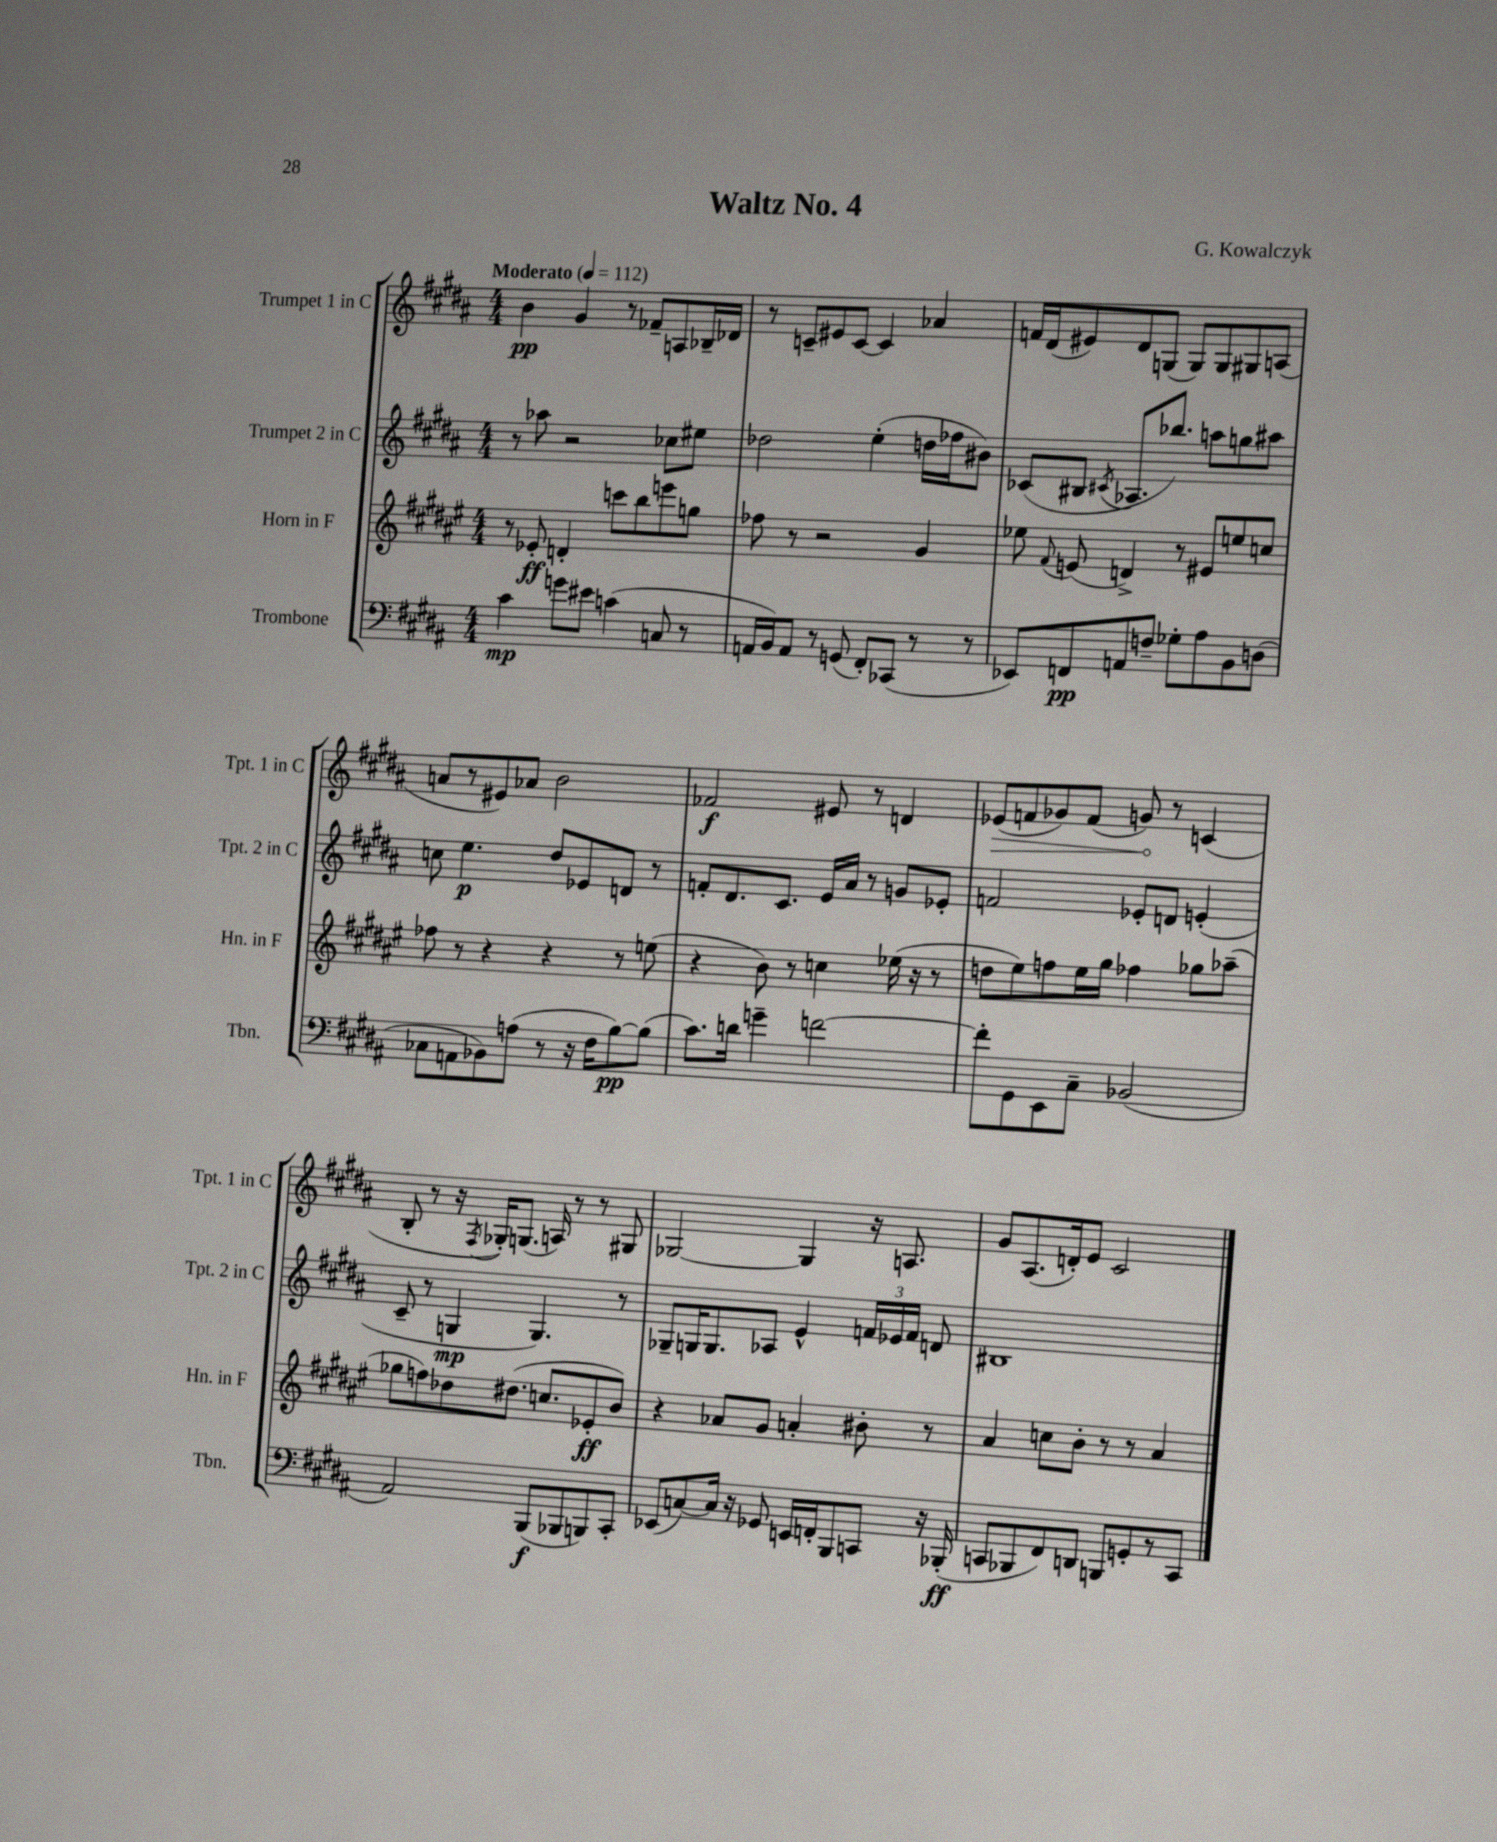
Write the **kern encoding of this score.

**kern	**kern	**kern	**kern
*staff4	*staff3	*staff2	*staff1
*clefF4	*clefG2	*clefG2	*clefG2
*k[f#c#g#d#a#]	*k[f#c#g#d#a#e#]	*k[f#c#g#d#a#]	*k[f#c#g#d#a#]
*M4/4	*M4/4	*M4/4	*M4/4
*MM112	*MM112	*MM112	*MM112
4c#	8r	8r	4b
.	8e-'	8aa-	.
8g	4d'	2r	4g#
8e#	.	.	.
(4c	8ccc	.	8r
.	8bb	.	8f-~
8C	8eee	8cc-	8A
8r	8gg	8ee#	16B-~
.	.	.	16d-
=	=	=	=
16AA	8ff-	2dd-	8r
16BB)	.	.	.
8AA	8r	.	8c~
8r	2r	.	8e#
(8GG	.	.	[8c
8FF#')	.	(4ee'	4c]
(8CC-	.	.	.
8r	4g#	16dd	4a-
.	.	16ff-	.
8r	.	8b#)	.
=	=	=	=
8EE-)	8ee-	(8c-	16f
.	.	.	(16d#
.	8qqf#	.	.
8FF	(8e	8B#	8e#)
.	.	8qc#	.
8AA	4d^)	8.A-	8d#
8F~	.	.	(8G
.	.	8.bb-)	.
8G-'	8r	.	8G)
8A#	8e#	8aa	8G
8BB	8ee	8gg	8G#
(8D	8cc	8aa#	(8A
=	=	=	=
8C-	8ff-	8cc	8a
8AA	8r	4.ee	8r
8BB-)	4r	.	8e#)
(8A	.	.	8a-
8r	4r	8dd#	2b
16r	.	8e-	.
16F#	.	.	.
[8B)	8r	8d	.
(8B]	(8ee	8r	.
=	=	=	=
8.c#)	4r	8f'	2f-
.	.	8.d#	.
16d	.	.	.
4g~	8b)	.	.
.	.	8.c#	.
.	8r	.	.
[2f	4cc	16e	8e#
.	.	16a#	.
.	.	8r	8r
.	(16ee-	8g	4d
.	16r	.	.
.	8r	8e-'	.
=	=	=	=
8f']	8dd	2f	(8e-
8GG#	8ee#)	.	8f
8EE	8ff	.	8g-)
8C#~	16ee#	.	(8f
.	16gg#	.	.
(2BB-	4ff-	8e-'	8g)
.	.	8d	8r
.	8gg-	(4e'	(4c
.	(8aa-~	.	.
=	=	=	=
2AA#)	8gg-	8c#~	8B'
.	8ff)	8r	8r
.	8dd-	4G	16r
.	.	.	8qF#
.	.	.	16G-')
.	(8.dd#	.	(8.G
(8BBB	.	4.G)	.
.	8.cc	.	16A)
8BBB-	.	.	8r
8BBB)	8e-'	.	8r
8CC#'	8b)	8r	8G#
=	=	=	=
(8EE-	4r	8G-~	[2G-
[8C)	.	16G	.
.	.	8.G	.
16C]	8a-	.	.
16r	.	.	.
8GG-	8g#	8A-	.
16EE	4a'	4e^^	4G-]
16FF'	.	.	.
8BBB	.	.	.
8CC	8b#'	24f	16r
.	.	24e-	.
.	.	.	8.A
.	.	24f	.
16r	8r	8d	.
(16BBB-'	.	.	.
=	=	=	=
8CC	4a#	1B#	8g#
8BBB-	.	.	(8.A#
8FF#)	8cc	.	.
.	.	.	16d')
8DD	8b'	.	8e
8BBB	8r	.	2c#
8GG'	8r	.	.
8r	4a#	.	.
8CC	.	.	.
==	==	==	==
*-	*-	*-	*-
